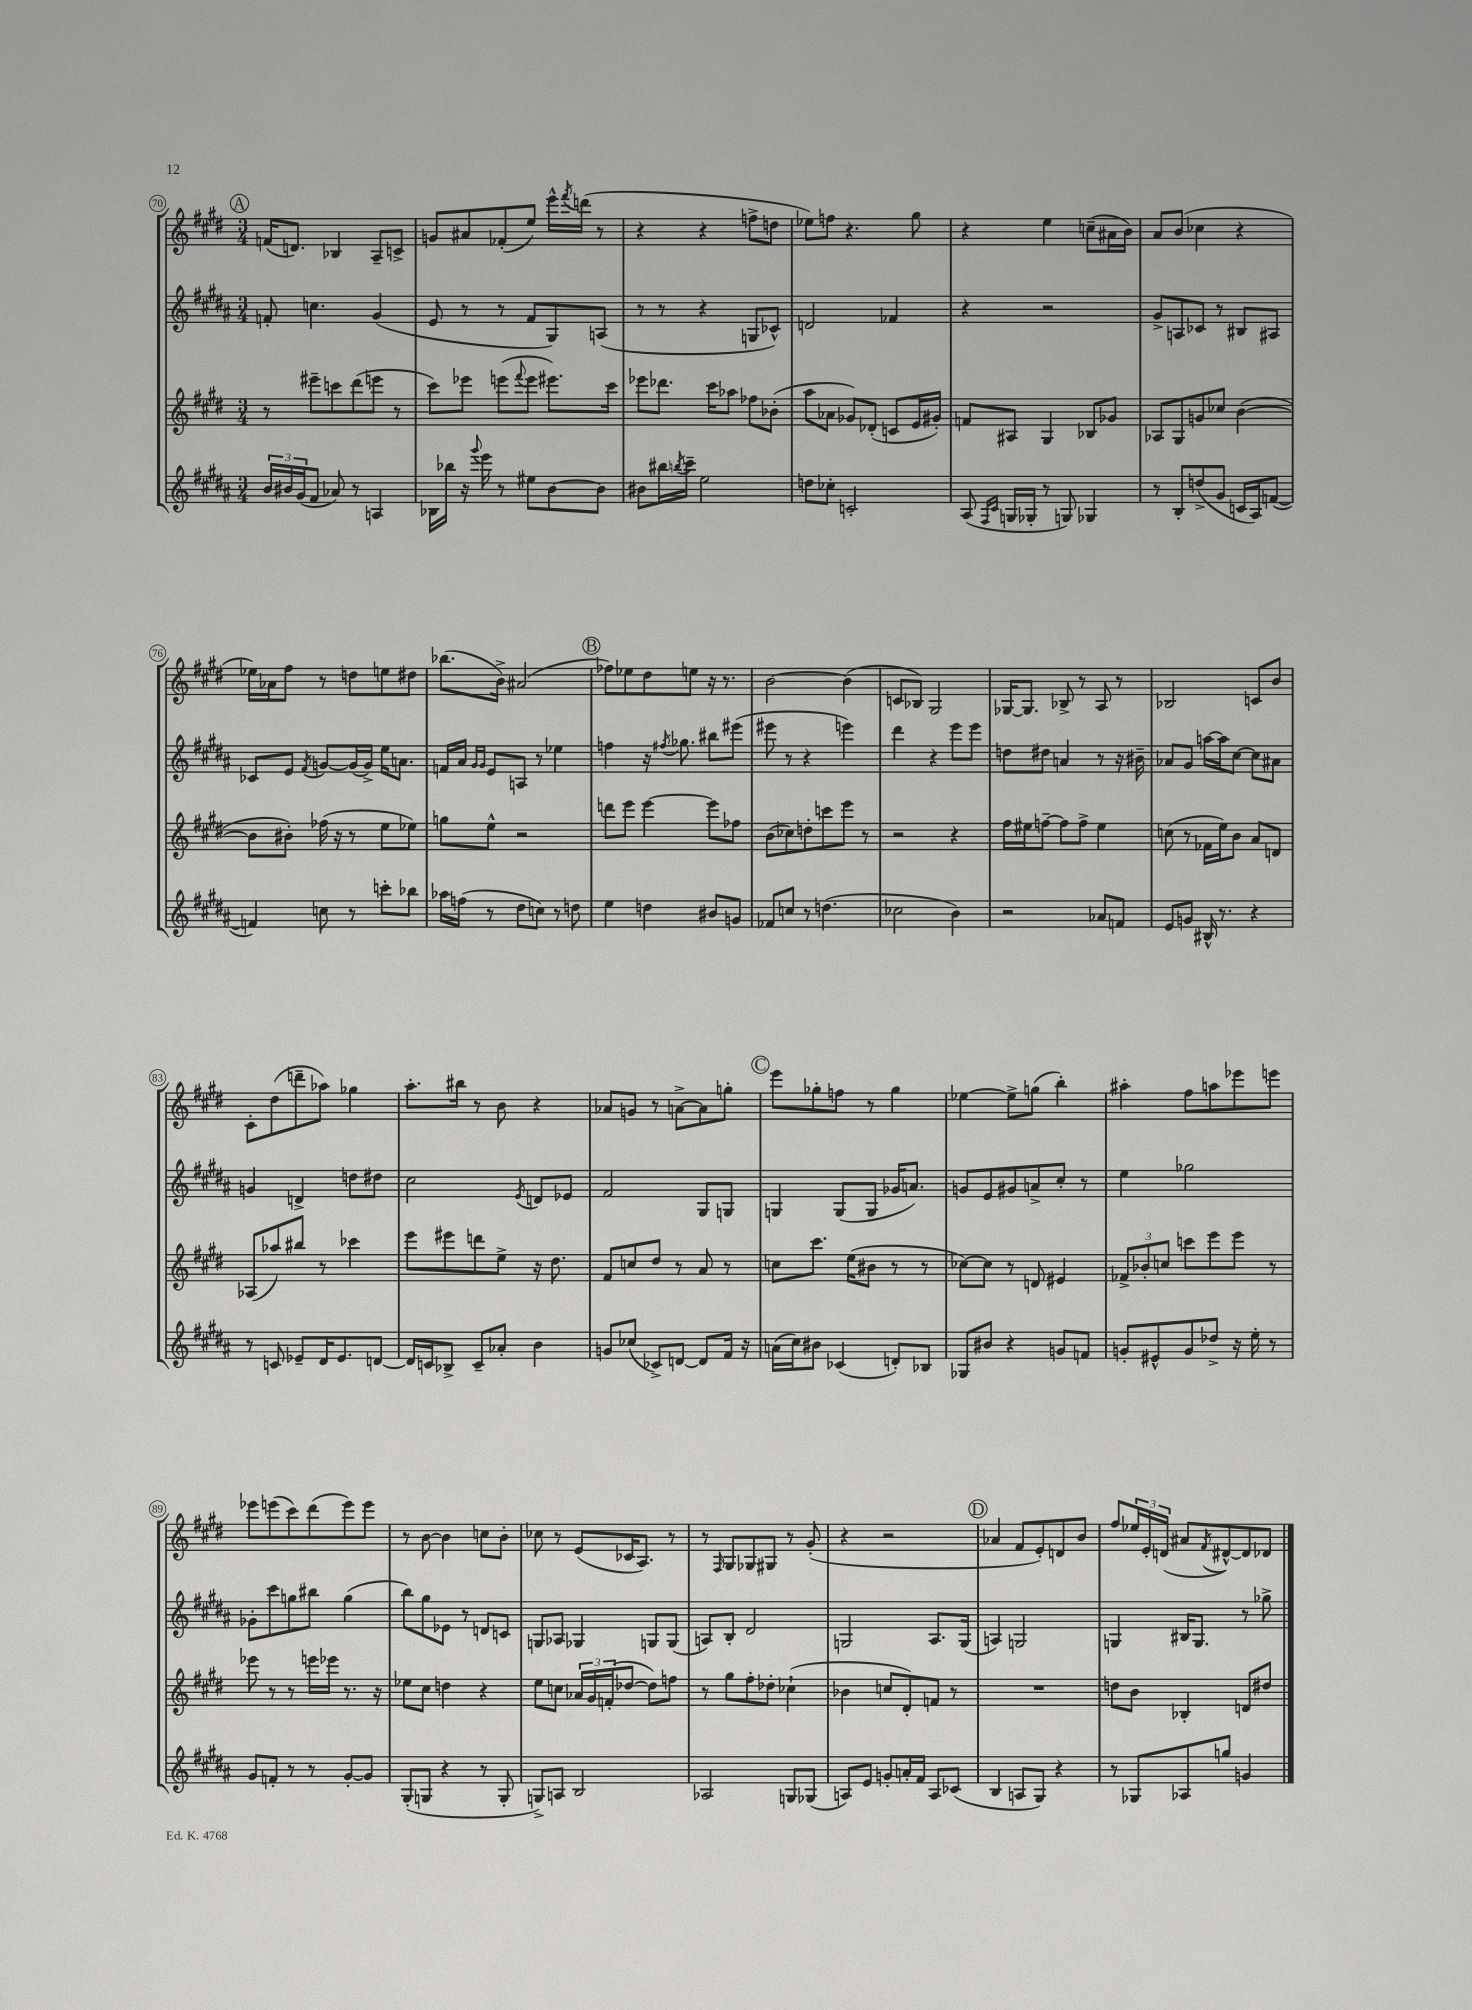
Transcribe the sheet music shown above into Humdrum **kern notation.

**kern	**kern	**kern	**kern
*staff4	*staff3	*staff2	*staff1
*clefG2	*clefG2	*clefG2	*clefG2
*k[f#c#g#d#a#]	*k[f#c#g#d#]	*k[f#c#g#d#a#]	*k[f#c#g#d#]
*M3/4	*M3/4	*M3/4	*M3/4
24b	8r	8f'	(16f
24b#	.	.	.
.	.	.	8.d)
(24g#	.	.	.
8f#	8eee#~	4.cc	.
8a-)	8ccc	.	4B-
8r	(8ddd#	.	.
4A	8eee	(4g#	8A~
.	8r	.	8c^
=	=	=	=
16B-	8ccc#)	8e	8g
16bb-	.	.	.
16r	8eee-	8r	8a#
8qqggg#	.	.	.
16eee	.	.	.
8r	(8eee	8r	(8f-'
.	8qqfff#	.	.
8ee#	8eee	8f#	8ee)
[8b	8.eee#)	8G#)	16eee^^
.	.	.	8qfff#
.	.	.	(16ddd
8b]	.	(8A	8r
.	16ccc#	.	.
=	=	=	=
8b#	8eee-	8r	4r
16bb#	8.ddd-	8r	.
8qbb	.	.	.
16ccc#~	.	.	.
2ee	.	4r	4r
.	16ccc#	.	.
.	8aa-	.	.
.	8ff-	8G	8ff^
.	(8b-'	8c-^^)	8dd
=	=	=	=
8dd	8aa	2d	8ee-)
8cc-'	8a-	.	8ff
2c'	8g-)	.	4.r
.	(8d-'	.	.
.	8c	4f-	.
.	16e	.	8gg#
.	16g#')	.	.
=	=	=	=
(8A#	8f	4r	4r
16qqF#	.	.	.
16qqc#	.	.	.
16G	8A#	.	.
16G-'	.	.	.
8r	4G#	2r	4ee
8G)	.	.	.
4G-	8B-	.	(8cc~
.	8g-	.	16a#
.	.	.	16b)
=	=	=	=
8r	8A-	8g#^	8a
8B'	8G#	8A	(8b
(8dd^	8g	8c-	4cc-
8g#	8cc-	8r	.
16c	([4b	8B#	4r
16A#)	.	.	.
([8f	.	8A#	.
=	=	=	=
4f])	8b]	8c-	16ee-)
.	.	.	16a-
.	8b#')	8e	8ff#
.	.	8qf#	.
8cc	(16ff-	[8g	8r
.	16r	.	.
8r	8r	(16g]	8dd
.	.	16g^)	.
8ccc'	8ee	16ee	8ee
.	.	8.a	.
8bb-	8ee-)	.	8dd#
=	=	=	=
16aa-	8gg	16f	(8.bb-
(16ff	.	16a#	.
.	.	16qqg#	.
.	.	16qqg#	.
8r	8ee^^	8e	.
.	.	.	16b^)
8dd#	2r	8A	(2a#
8cc)	.	8r	.
8r	.	4ee-	.
8dd	.	.	.
=	=	=	=
4ee	8ddd	4ff	8ff-)
.	8eee	.	8ee-
4dd	[4eee	16r	8dd#
.	.	8qff#	.
.	.	8.gg-	.
.	.	.	8ee
8b#	8eee]	8bb#	16r
.	.	.	8.r
8g	8ff-	(8eee#	.
=	=	=	=
8f-	(8b	8eee#	[2b
8cc	8cc-)	8r	.
8r	8dd'	4r	.
(4.dd	8ccc	.	.
.	8eee	4eee)	(4b]
.	8r	.	.
=	=	=	=
2cc-	2r	4ddd#	8c
.	.	.	8B-)
.	.	4r	2G#
4b)	4r	8eee	.
.	.	8eee	.
=	=	=	=
2r	16ff#	8dd	[16G-
.	16ee#	.	8.G-]
.	[8ff~	8dd#	.
.	8ff]	4a	8B-^
.	8ff^	.	8r
8a-	4ee#	8r	8A
8f	.	16r	8r
.	.	16b#~	.
=	=	=	=
8e	(8cc	8a-	2B-
8g	8r	8g#	.
16B#^^	16f-	[16aa	.
8.r	16ee)	16aa]	.
.	8b	[8cc#	.
4r	8a	8cc#]	8c
.	8d	8a#	8b
=	=	=	=
8r	(8A-	4g	8c#'
8c	8aa-)	.	(8dd#
8e-~	8bb#	4d^	8ddd~
16d#	8r	.	8aa-)
8.e-	.	.	.
.	4ccc-	8dd	4gg-
[8d	.	8dd#	.
=	=	=	=
16d]	8eee	2cc#	8.aa'
16c	.	.	.
8B-^	8eee#	.	.
.	.	.	16bb#
8c~	8ddd	.	8r
8a-'	8ee^	.	8b
.	.	8qe	.
4b	16r	8d	4r
.	8.dd#	.	.
.	.	8e-	.
=	=	=	=
8g	8f#	2f#	8a-
(8cc-	8cc	.	8g
8c-^)	8dd#	.	8r
[8d	8r	.	[8a^
8d]	8a	8G#	8a]
16f#	8r	8G	8gg'
16r	.	.	.
=	=	=	=
(16a	8cc	4G	8eee
16cc#)	.	.	.
8b#	8.ccc#	.	8gg-'
(4c-	.	(8G	8ff
.	(16ee	.	.
.	8b#	8G	8r
8d')	8r	16g-	4gg-
.	.	8.a)	.
8B-	8r	.	.
=	=	=	=
8G-	[8cc-)	8g	[4ee-
8b#	8cc-]	8e	.
4r	8r	8g#	8ee-^]
.	8d	8a^	(8gg
8g	4e#	8cc#'	4bb')
8f	.	8r	.
=	=	=	=
8g'	12f-^	4ee	4aa#'
.	12b-'	.	.
8e#^^	.	.	.
.	12cc	.	.
8g	8ccc	2gg-	8ff#
8dd-^	8eee	.	8aa
16r	8eee	.	8eee-
16ee'	.	.	.
8r	8r	.	8eee
=	=	=	=
8g#	8eee-	8g-'	8eee-
8f'	8r	8ccc#	(8eee
8r	8r	8gg	8ccc#)
8r	16eee	8bb#	(8ddd#
.	16eee-	.	.
[8g#'	8.r	(4gg	8eee)
8g#]	.	.	8eee
.	16r	.	.
=	=	=	=
(8G#'	8ee-	8bb)	8r
8G	8cc#	8gg#	[8b
4r	4dd	8e-	4b]
.	.	8r	.
8r	4r	8d	8cc
8G'	.	8c	8b'
=	=	=	=
8G^)	8ee	8G	8cc-
8A	8cc	8A-	8r
2B	24a-	4G-	(8e
.	24g#	.	.
.	(24f'	.	.
.	[8dd-	.	16c-
.	.	.	8.A)
.	8dd-])	8G	.
.	8ff	(8G	8r
=	=	=	=
2A-	8r	8A)	8r
.	.	.	16qqF#
.	8gg#	8B'	8G#
.	8ff#'	2d#	8G-
.	8dd-'	.	8G#
8G	(4cc-`	.	8r
(8G-	.	.	(8g#'
=	=	=	=
8A)	4b-	2G	4r
8e	.	.	.
8g'	8cc	.	2r
16a'	8d#')	.	.
16f#	.	.	.
8A	8f	8.A#	.
(8c-	8r	.	.
.	.	(16G	.
=	=	=	=
4B	2.r	4A)	4a-
8A	.	2G	8f#
8G#)	.	.	8e')
4r	.	.	8d
.	.	.	8b
=	=	=	=
8r	8dd	4G	8ff#
8G-	8b	.	24ee-
.	.	.	24e'
.	.	.	(24d
8A-	4B-'	16B#	8a#
.	.	8.G	.
.	.	.	8qf#
8gg	.	.	[8d#^^)
4g	8d	8r	8d#]
.	8dd#	8gg-^	8d-
==	==	==	==
*-	*-	*-	*-
